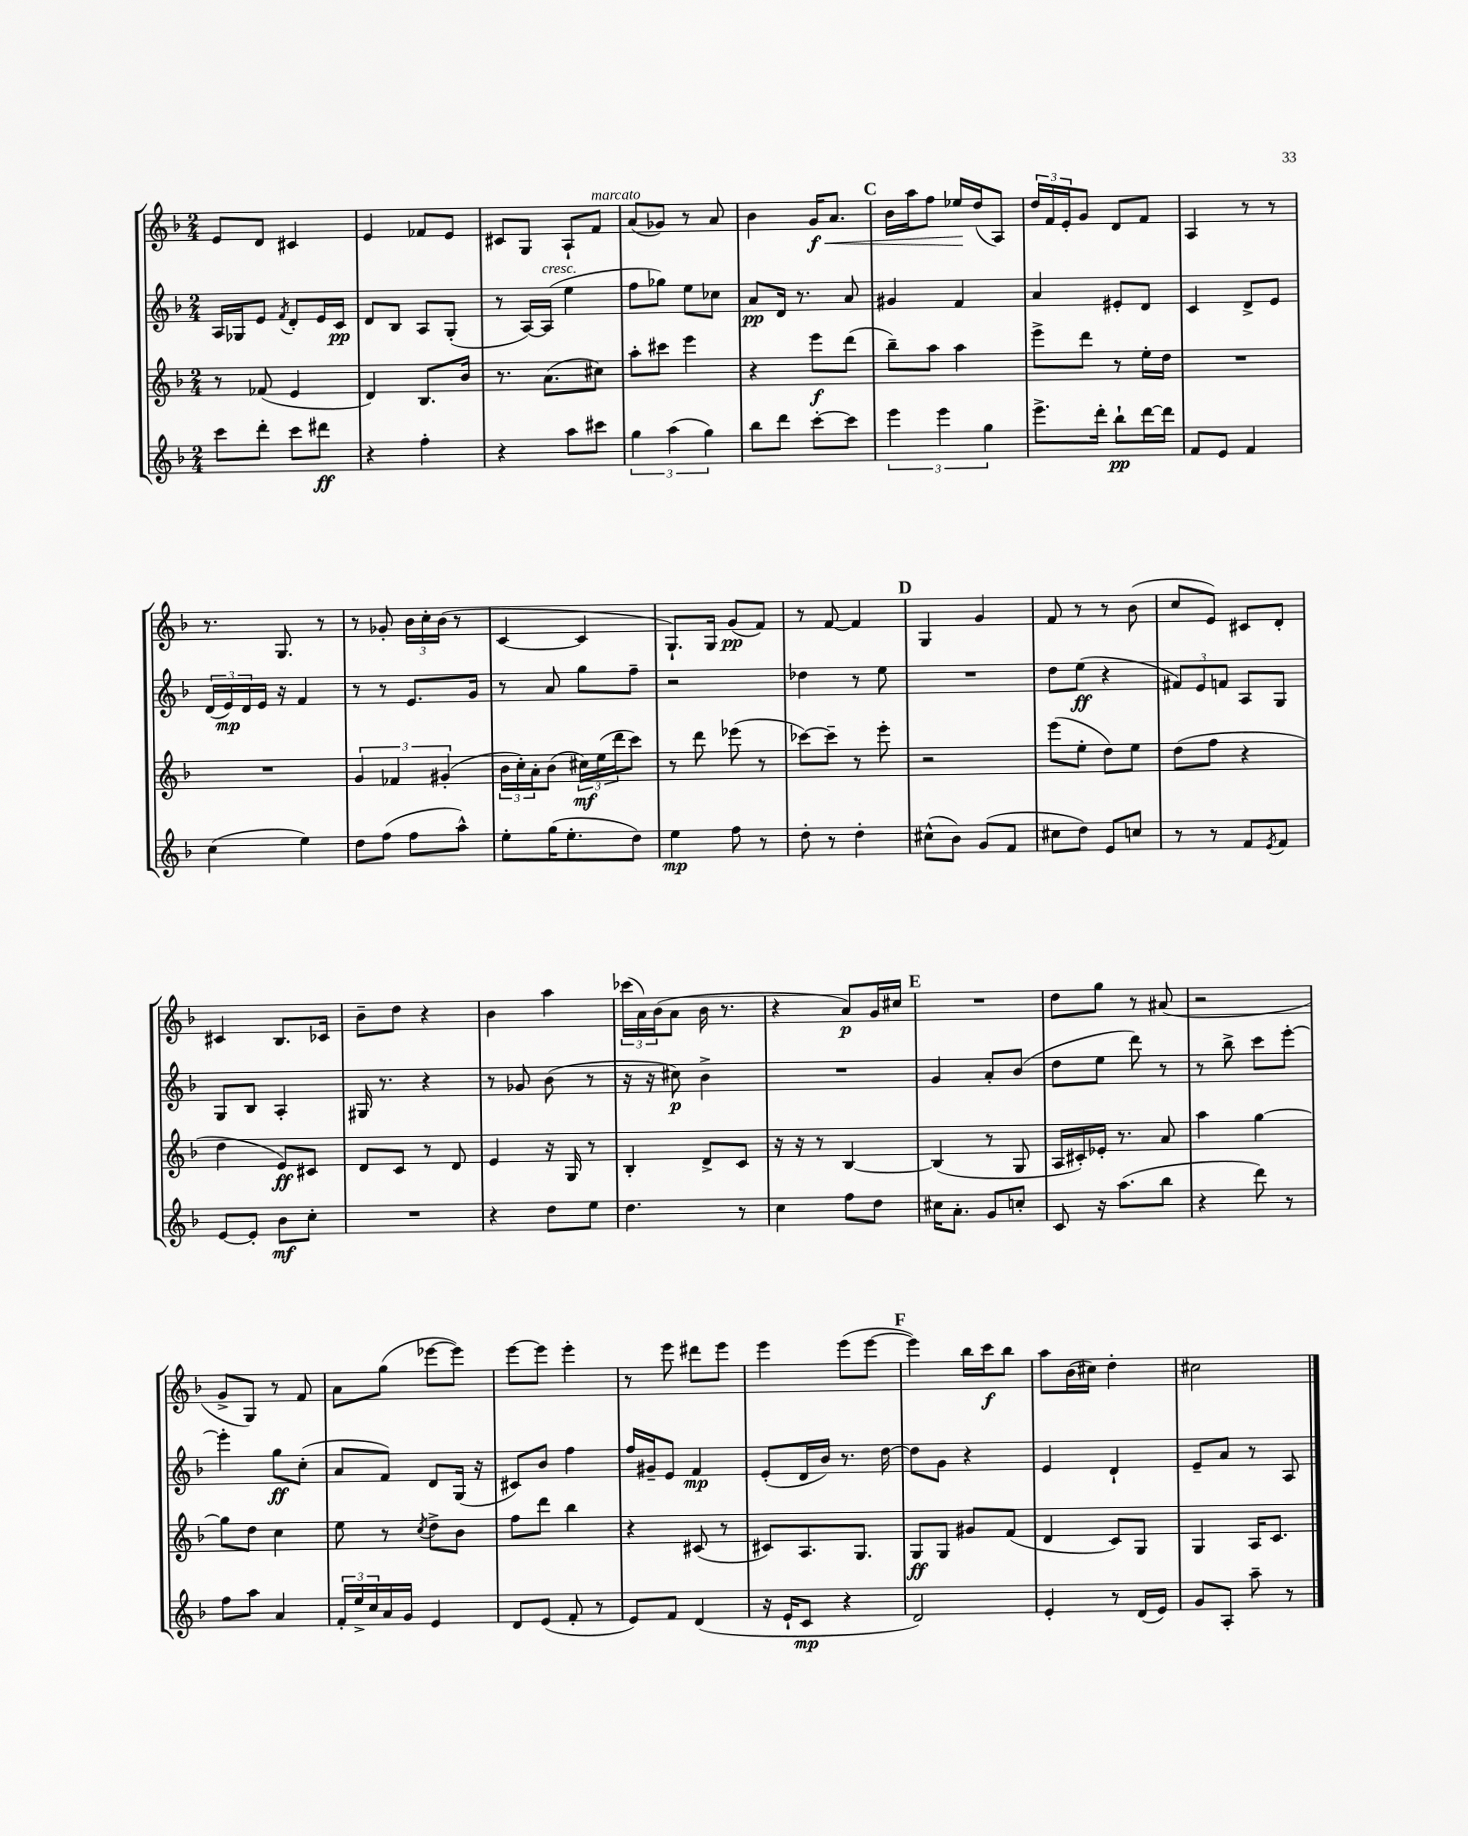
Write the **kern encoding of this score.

**kern	**dynam	**kern	**dynam	**kern	**dynam	**kern	**dynam
*part4	*part4	*part3	*part3	*part2	*part2	*part1	*part1
*staff4	*staff4	*staff3	*staff3	*staff2	*staff2	*staff1	*staff1
*clefG2	*	*clefG2	*	*clefG2	*	*clefG2	*
*k[b-]	*	*k[b-]	*	*k[b-]	*	*k[b-]	*
*M2/4	*	*M2/4	*	*M2/4	*	*M2/4	*
=69	=69	=69	=69	=69	=69	=69	=69
8ccc\L	.	8r	.	16A/LL	.	8e/L	.
.	.	.	.	16G-X/J	.	.	.
8ddd'\J	.	(8f-X/	.	8e/J	.	8d/J	.
.	.	.	.	8qf/	.	.	.
8ccc\L	.	4e/	.	8d'/L	.	4c#X/	.
8ddd#X\J	ff	.	.	16e/L	.	.	.
.	.	.	.	16c/JJ	pp	.	.
=70	=70	=70	=70	=70	=70	=70	=70
4r	.	4d/)	.	8d/L	.	4e/	.
.	.	.	.	8B-/J	.	.	.
4ff'\	.	8.B-/L	.	8A/L	.	8f-X/L	.
.	.	.	.	(8G'/J	.	8e/J	.
.	.	16b-/Jk	.	.	.	.	.
=71	=71	=71	=71	=71	=71	=71	=71
4r	.	8.r	.	8r	.	8c#X/L	.
.	.	.	.	[16A/LL)	.	8G/J	.
!	!	!	!	!LO:TX:a:i:t=cresc.	!	!	!
.	.	(8.a\L	.	(16A/JJ]	.	.	.
8aa\L	.	.	.	4ee\	.	8A`/L	.
!	!	!	!	!	!	!LO:TX:a:i:t=marcato	!
8ccc#X\J	.	8cc#X\J)	.	.	.	8f/J	.
=72	=72	=72	=72	=72	=72	=72	=72
6gg\	.	8aa'\L	.	8ff\L	.	(8a/L	.
.	.	8ccc#X\J	.	8gg-X\J)	.	8g-X/J)	.
(6aa\	.	.	.	.	.	.	.
.	.	4eee\	.	8ee\L	.	8r	.
6gg\)	.	.	.	.	.	.	.
.	.	.	.	8cc-X\J	.	8a/	.
=73	=73	=73	=73	=73	=73	=73	=73
8bb-\L	.	4r	.	8a/L	pp	4b-\	.
8ddd\J	.	.	.	16d/Jk	.	.	.
.	.	.	.	8.r	.	.	.
!	!	!	!	!	!	!	!LO:HP:b
[8ccc'\L	.	8eee\L	f	.	.	16g/KL	< f
.	.	.	.	.	.	8.a/J	.
8ccc\J]	.	(8ddd\J	.	8a/	.	.	.
!!LO:REH:place=s1:t=C
=74	=74	=74	=74	=74	=74	=74	=74
6eee\	.	8bb-~\L)	.	4g#X/	.	16b-\LL	.
.	.	.	.	.	.	16aa\J	.
.	.	8aa\J	.	.	.	8ff\J	.
6eee\	.	.	.	.	.	.	.
.	.	4aa\	.	4f/	.	16ee-X/LL	.
.	.	.	.	.	.	(16dd/J	[
6gg\	.	.	.	.	.	.	.
.	.	.	.	.	.	8A/J)	.
=75	=75	=75	=75	=75	=75	=75	=75
8.eee^\L	.	8eee^\L	.	4a/	.	24dd/LL	.
.	.	.	.	.	.	24f/	.
.	.	.	.	.	.	24e'/J	.
.	.	8ddd\J	.	.	.	8g/J	.
16ddd'\Jk	.	.	.	.	.	.	.
8bb-`\L	pp	8r	.	8e#X'/L	.	8d/L	.
[16ddd\L	.	16ee'\LL	.	8d/J	.	8f/J	.
16ddd\JJ]	.	16dd\JJ	.	.	.	.	.
=76	=76	=76	=76	=76	=76	=76	=76
8f/L	.	2r	.	4c/	.	4A/	.
8e/J	.	.	.	.	.	.	.
4f/	.	.	.	8d^/L	.	8r	.
.	.	.	.	8e/J	.	8r	.
!!LO:LB:g=z
=77	=77	=77	=77	=77	=77	=77	=77
(4cc\	.	2r	.	(24d/LL	.	8.r	.
.	.	.	.	24e/)	mp	.	.
.	.	.	.	24d/	.	.	.
.	.	.	.	16e/JJ	.	.	.
.	.	.	.	16r	.	8.G/	.
4ee\)	.	.	.	4f/	.	.	.
.	.	.	.	.	.	8r	.
=78	=78	=78	=78	=78	=78	=78	=78
8dd\L	.	6g/	.	8r	.	8r	.
(8ff\J	.	.	.	8r	.	8g-X'/	.
.	.	6f-X/	.	.	.	.	.
8ff\L	.	.	.	8.e/L	.	24b-\LL	.
.	.	.	.	.	.	24cc'\	.
.	.	(6g#X'/	.	.	.	(24b-\JJ	.
8aa^^\J)	.	.	.	.	.	8r	.
.	.	.	.	16g/Jk	.	.	.
=79	=79	=79	=79	=79	=79	=79	=79
8ee'\L	.	24b-\LL	.	8r	.	[4c/	.
.	.	24cc'\)	.	.	.	.	.
.	.	24a'\J	.	.	.	.	.
(16gg\K	.	(8b-\J	.	8a/	.	.	.
8.ee'\	.	.	.	.	.	.	.
.	.	24cc#X\LL)	mf	8gg\L	.	4c/]	.
.	.	(24ee\	.	.	.	.	.
.	.	24ddd\J	.	.	.	.	.
8dd\J)	.	8ccc\J)	.	8ff~\J	.	.	.
=80	=80	=80	=80	=80	=80	=80	=80
4ee\	mp	8r	.	2r	.	8.G`/L)	.
.	.	8ddd\	.	.	.	.	.
.	.	.	.	.	.	16G/Jk	.
8ff\	.	(8eee-X\	.	.	.	(8g/L	pp
8r	.	8r	.	.	.	8f/J)	.
=81	=81	=81	=81	=81	=81	=81	=81
8dd'\	.	[8ccc-X\L)	.	4dd-X\	.	8r	.
8r	.	8ccc-~\J]	.	.	.	[8f/	.
4dd'\	.	8r	.	8r	.	4f/]	.
.	.	8eee'\	.	8ee\	.	.	.
!!LO:REH:place=s1:t=D
=82	=82	=82	=82	=82	=82	=82	=82
(8cc#X^^\L	.	2r	.	2r	.	4G/	.
8b-\J)	.	.	.	.	.	.	.
(8g/L	.	.	.	.	.	4g/	.
8f/J	.	.	.	.	.	.	.
=83	=83	=83	=83	=83	=83	=83	=83
8cc#X\L	.	(8eee\L	.	8dd\L	.	8f/	.
8dd\J)	.	8ee'\J	.	(8ee\J	ff	8r	.
8e/L	.	8dd\L)	.	4r	.	8r	.
8ccn/J	.	8ee\J	.	.	.	(8b-\	.
=84	=84	=84	=84	=84	=84	=84	=84
8r	.	(8dd\L	.	12f#X/L)	.	8cc/L	.
.	.	.	.	12e/	.	.	.
8r	.	8ff\J	.	.	.	8e/J)	.
.	.	.	.	12fn/J	.	.	.
8f/L	.	4r	.	8A/L	.	8c#X/L	.
8qe/	.	.	.	.	.	.	.
8f/J	.	.	.	8G/J	.	8d'/J	.
!!LO:LB:g=z
=85	=85	=85	=85	=85	=85	=85	=85
[8e/L	.	4dd\	.	8G/L	.	4c#X/	.
8e'/J]	.	.	.	8B-/J	.	.	.
8b-\L	mf	8e/L)	ff	4A'/	.	8.B-/L	.
8cc'\J	.	8c#X/J	.	.	.	.	.
.	.	.	.	.	.	16c-X/Jk	.
=86	=86	=86	=86	=86	=86	=86	=86
2r	.	8d/L	.	16G#X/	.	8b-~\L	.
.	.	.	.	8.r	.	.	.
.	.	8c/J	.	.	.	8dd\J	.
.	.	8r	.	4r	.	4r	.
.	.	8d/	.	.	.	.	.
=87	=87	=87	=87	=87	=87	=87	=87
4r	.	4e/	.	8r	.	4b-\	.
.	.	.	.	8g-X/	.	.	.
8dd\L	.	16r	.	(8b-\	.	4aa\	.
.	.	16G/	.	.	.	.	.
8ee\J	.	8r	.	8r	.	.	.
=88	=88	=88	=88	=88	=88	=88	=88
4.dd\	.	4B-'/	.	16r	.	(24ccc-X\LL	.
.	.	.	.	.	.	24a\)	.
.	.	.	.	16r	.	.	.
.	.	.	.	.	.	(24b-\J	.
.	.	.	.	8cc#X\)	p	8a\J	.
.	.	8d^/L	.	4b-^\	.	16b-\	.
.	.	.	.	.	.	8.r	.
8r	.	8c/J	.	.	.	.	.
=89	=89	=89	=89	=89	=89	=89	=89
4cc\	.	16r	.	2r	.	4r	.
.	.	16r	.	.	.	.	.
.	.	8r	.	.	.	.	.
8ff\L	.	[4B-/	.	.	.	8a/L)	p
8dd\J	.	.	.	.	.	16g/L	.
.	.	.	.	.	.	16cc#X/JJ	.
!!LO:REH:place=s1:t=E
=90	=90	=90	=90	=90	=90	=90	=90
16cc#X\KL	.	(4B-/]	.	4g/	.	2r	.
8.a'\J	.	.	.	.	.	.	.
8g/L	.	8r	.	8a'/L	.	.	.
8ccn'/J	.	8G/	.	(8b-/J	.	.	.
=91	=91	=91	=91	=91	=91	=91	=91
8c/	.	16A/LL	.	8dd\L	.	8dd\L	.
.	.	16c#X'/)	.	.	.	.	.
16r	.	16e-X'/JJ	.	8ee\J	.	8gg\J	.
(8.aa\L	.	8.r	.	.	.	.	.
.	.	.	.	8ddd\)	.	8r	.
8bb-\J	.	8a/	.	8r	.	(8a#X/	.
=92	=92	=92	=92	=92	=92	=92	=92
4r	.	4aa\	.	8r	.	2r	.
.	.	.	.	8bb-^\	.	.	.
8ddd\)	.	[4gg\	.	8ccc\L	.	.	.
8r	.	.	.	[8eee'\J	.	.	.
!!LO:LB:g=z
=93	=93	=93	=93	=93	=93	=93	=93
8ff\L	.	8gg\L]	.	4eee'\]	.	8g^/L	.
8aa\J	.	8dd\J	.	.	.	8G/J)	.
4a/	.	4cc\	.	8gg\L	ff	8r	.
.	.	.	.	(8cc'\J	.	8f/	.
=94	=94	=94	=94	=94	=94	=94	=94
24f'/LL	.	8ee\	.	8a/L	.	8a\L	.
24ee^/	.	.	.	.	.	.	.
24cc/	.	.	.	.	.	.	.
16a/	.	8r	.	8f/J)	.	(8gg\J	.
16g/JJ	.	.	.	.	.	.	.
.	.	8qcc/	.	.	.	.	.
4e/	.	8dd^\L	.	8d/L	.	[8eee-X\L	.
.	.	8b-\J	.	(16G/Jk	.	8eee-\J])	.
.	.	.	.	16r	.	.	.
=95	=95	=95	=95	=95	=95	=95	=95
8d/L	.	8ff\L	.	8c#X/L)	.	[8eee\L	.
(8e/J	.	8ddd\J	.	8b-/J	.	8eee\J]	.
8f'/	.	4bb-\	.	4ff\	.	4eee'\	.
8r	.	.	.	.	.	.	.
=96	=96	=96	=96	=96	=96	=96	=96
8e/L)	.	4r	.	16ff/LL	.	8r	.
.	.	.	.	16g#X~/J	.	.	.
8f/J	.	.	.	8e/J	.	8eee\	.
(4d/	.	(8c#X/	.	4f/	mp	8ddd#X\L	.
.	.	8r	.	.	.	8eee\J	.
=97	=97	=97	=97	=97	=97	=97	=97
16r	.	8c#X/L)	.	(8e'/L	.	4eee\	.
16e`/KL	.	.	.	.	.	.	.
8c/J	mp	8.A/	.	16d/L	.	.	.
.	.	.	.	16b-/JJ)	.	.	.
4r	.	.	.	8.r	.	(8eee\L	.
.	.	8.G/J	.	.	.	.	.
.	.	.	.	.	.	[8eee\J	.
.	.	.	.	[16dd\	.	.	.
!!LO:REH:place=s1:t=F
=98	=98	=98	=98	=98	=98	=98	=98
2d/)	.	8G/L	ff	8dd\L]	.	4eee\])	.
.	.	8G/J	.	8g\J	.	.	.
.	.	8g#X/L	.	4r	.	16bb-\LL	.
.	.	.	.	.	.	16ccc\J	f
.	.	(8f/J	.	.	.	8bb-\J	.
=99	=99	=99	=99	=99	=99	=99	=99
4e'/	.	4d/	.	4e/	.	8aa\L	.
.	.	.	.	.	.	(16b-\L	.
.	.	.	.	.	.	16cc#X\JJ)	.
8r	.	8c/L)	.	4d`/	.	4dd'\	.
(16d/LL	.	8G/J	.	.	.	.	.
16e/JJ)	.	.	.	.	.	.	.
=100	=100	=100	=100	=100	=100	=100	=100
8g/L	.	4G/	.	8e~/L	.	2cc#X\	.
8A'/J	.	.	.	8a/J	.	.	.
8aa~\	.	16A/KL	.	8r	.	.	.
.	.	8.c/J	.	.	.	.	.
8r	.	.	.	8A/	.	.	.
==	==	==	==	==	==	==	==
*-	*-	*-	*-	*-	*-	*-	*-
